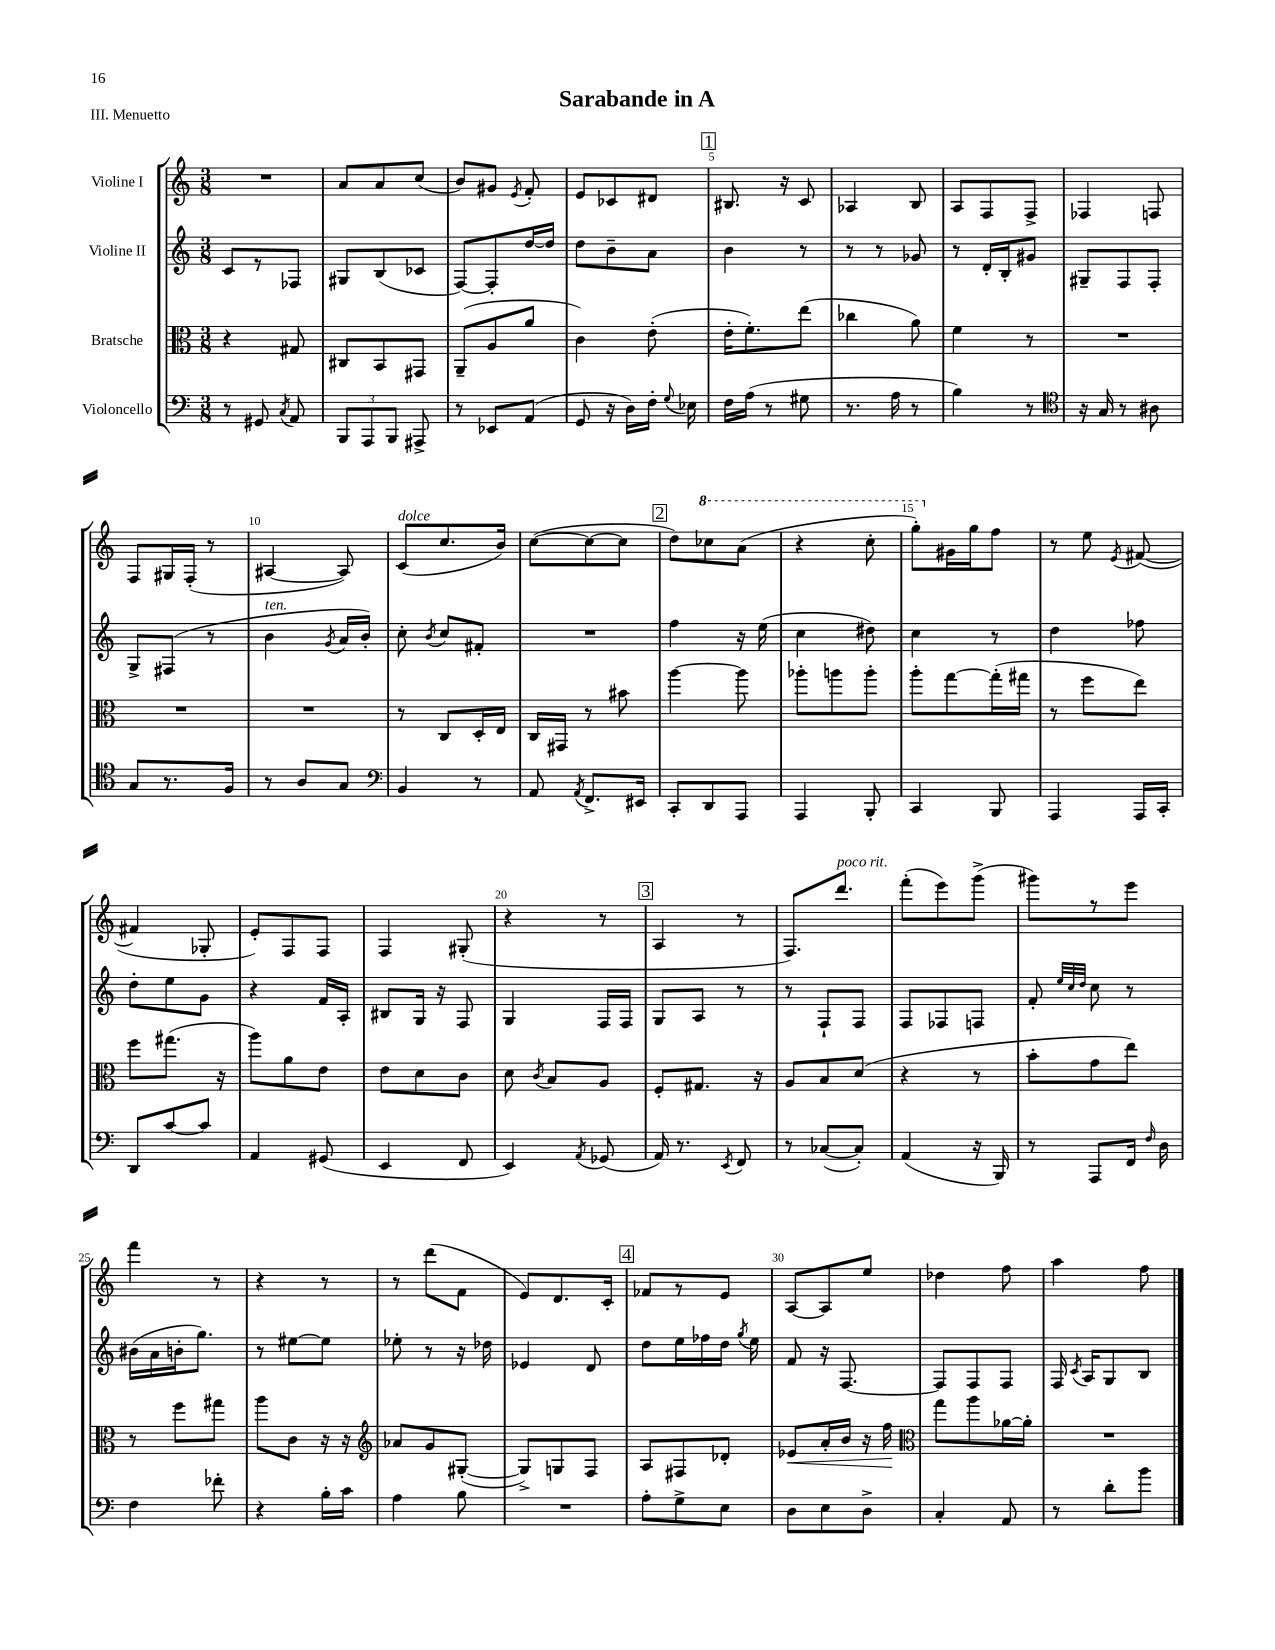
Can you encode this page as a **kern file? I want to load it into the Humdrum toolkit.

**kern	**kern	**dynam	**kern	**kern
*part4	*part3	*part3	*part2	*part1
*staff4	*staff3	*staff3	*staff2	*staff1
*I"Violoncello	*I"Bratsche	*	*I"Violine II	*I"Violine I
*clefF4	*clefC3	*	*clefG2	*clefG2
*k[]	*k[]	*	*k[]	*k[]
*M3/8	*M3/8	*	*M3/8	*M3/8
=1	=1	=1	=1	=1
8r	4r	.	8c/L	4.r
8GG#X/	.	.	8r	.
8qC/	.	.	.	.
8AA/	8G#X/	.	8F-X/J	.
=2	=2	=2	=2	=2
12BBB/L	8C#X/L	.	8G#X/L	8a/L
12AAA/	.	.	.	.
.	8BB/	.	(8B/	8a/
12BBB/J	.	.	.	.
8AAA#X^/	8GG#X/J	.	8c-X/J	(8cc/J
=3	=3	=3	=3	=3
8r	(8AA~/L	.	[8F/L)	8b/L)
8EE-X/L	8A/	.	8F'/]	8g#X/J
.	.	.	.	8qe/
(8AA/J	8a/J	.	[16dd/L	8f'/
.	.	.	16dd/JJ]	.
=4	=4	=4	=4	=4
8GG/	4c\)	.	8dd\L	8e/L
16r	.	.	8b~\	8c-X/
16D\LL)	.	.	.	.
16F'\JJ	(8e'\	.	8a\J	8d#X/J
8qqG/	.	.	.	.
16E-X\	.	.	.	.
!!LO:REH:place=s1:t=1
=5	=5	=5	=5	=5
16F\LL	16e'\KL	.	4b\	8.B#X/
(16A\JJ	8.f'\)	.	.	.
8r	.	.	.	.
.	.	.	.	16r
8G#X\	(8ee\J	.	8r	8c/
=6	=6	=6	=6	=6
8.r	4cc-X\	.	8r	4A-X/
.	.	.	8r	.
16A\	.	.	.	.
8r	8a\)	.	8g-X/	8B/
=7	=7	=7	=7	=7
4B\)	4f\	.	8r	8A/L
.	.	.	16d'/LL	8F/
.	.	.	16B'/J	.
8r	8r	.	8g#X/J	8F^/J
=8	=8	=8	=8	=8
*clefC4	*	*	*	*
16r	4.r	.	8G#X~/L	4F-X/
16G/	.	.	.	.
8r	.	.	8F/	.
8A#X\	.	.	8F'/J	8Fn/
!!LO:LB:g=z
=9	=9	=9	=9	=9
8G/L	4.r	.	8G^/L	8F/L
8.r	.	.	(8F#X/J	16G#X/L
.	.	.	.	(16F'/JJ
.	.	.	8r	8r
16F/Jk	.	.	.	.
=10	=10	=10	=10	=10
!	!	!	!LO:TX:a:i:t=ten.	!
8r	4.r	.	4b\	[4A#X/
8A/L	.	.	.	.
.	.	.	8qg/	.
8G/J	.	.	16a/LL	8A#/])
.	.	.	16b'/JJ)	.
=11	=11	=11	=11	=11
*clefF4	*	*	*	*
!	!	!	!	!LO:TX:a:i:t=dolce
4BB/	8r	.	8cc'\	(8c/L
.	.	.	8qb/	.
.	8C/L	.	8cc/L	8.cc/
8r	16D'/L	.	8f#X'/J	.
.	16E/JJ	.	.	16b/Jk)
=12	=12	=12	=12	=12
8AA/	16C/LL	.	4.r	([8cc\L
.	16GG#X/JJ	.	.	.
8qAA/	.	.	.	.
8.FF^/L	8r	.	.	8cc\_
.	8b#X\	.	.	8cc\J]
16EE#X/Jk	.	.	.	.
!!LO:REH:place=s1:t=2
=13	=13	=13	=13	=13
8CC'/L	[4aa\	.	4ff\	8dd\L)
*	*	*	*	*8va
8DD/	.	.	.	8ccc-X\
8AAA/J	8aa\]	.	16r	(8aa\J
.	.	.	(16ee\	.
=14	=14	=14	=14	=14
4AAA/	8aa-X'\L	.	4cc\	4r
.	8aan\	.	.	.
8BBB'/	8aa'\J	.	8dd#X\)	8ccc'\
=15	=15	=15	=15	=15
4CC/	8aa'\L	.	4cc\	8ggg'\L)
*	*	*	*	*X8va
.	[8gg\	.	.	16g#X\L
.	.	.	.	16gg\J
8BBB/	(16gg'\L]	.	8r	8ff\J
.	16gg#X\JJ	.	.	.
=16	=16	=16	=16	=16
4AAA/	8r	.	4dd\	8r
.	8ff\L	.	.	8ee\
.	.	.	.	8qe/
16AAA/LL	8ee\J)	.	8ff-X\	([8f#X/
16CC'/JJ	.	.	.	.
!!LO:LB:g=z
=17	=17	=17	=17	=17
8DD/L	8ff\L	.	8dd'\L	4f#X/]
[8c/	(8.gg#X\J	.	8ee\	.
8c/J]	.	.	8g\J	8G-X'/
.	16r	.	.	.
=18	=18	=18	=18	=18
4AA/	8aa\L)	.	4r	8e'/L)
.	8a\	.	.	8F/
(8GG#X/	8e\J	.	16f/LL	8F/J
.	.	.	16A'/JJ	.
=19	=19	=19	=19	=19
4EE/	8e\L	.	8B#X/L	4F/
.	8d\	.	16G/Jk	.
.	.	.	16r	.
8FF/	8c\J	.	8F/	(8G#X'/
=20	=20	=20	=20	=20
4EE/)	8d\	.	4G/	4r
.	8qc/	.	.	.
.	8B/L	.	.	.
8qAA/	.	.	.	.
(8GG-X/	8A/J	.	16F/LL	8r
.	.	.	16F/JJ	.
!!LO:REH:place=s1:t=3
=21	=21	=21	=21	=21
16AA/)	8F'/L	.	8G/L	4A/
8.r	.	.	.	.
.	8.G#X/J	.	8A/J	.
8qEE/	.	.	.	.
8FF/	.	.	8r	8r
.	16r	.	.	.
=22	=22	=22	=22	=22
8r	8A/L	.	8r	8.F/L)
([8C-X/L	8B/	.	8F`/L	.
!	!	!	!	!LO:TX:a:i:t=poco rit.
.	.	.	.	8.ddd/J
8C-'/J])	(8d/J	.	8F/J	.
=23	=23	=23	=23	=23
(4AA/	4r	.	8F/L	(8fff'\L
.	.	.	8F-X/	8eee\)
16r	8r	.	8Fn/J	(8ggg^\J
16BBB/)	.	.	.	.
=24	=24	=24	=24	=24
8r	8b'\L	.	8f'/	8ggg#X\L)
.	.	.	32qqee/LLL	.
.	.	.	32qqcc/	.
.	.	.	32qqdd/JJJ	.
8AAA/L	8g\	.	8cc\	8r
16FF/Jk	8ee\J)	.	8r	8eee\J
16qqF/	.	.	.	.
16D\	.	.	.	.
!!LO:LB:g=z
=25	=25	=25	=25	=25
4F\	8r	.	(16b#X\LL	4fff\
.	.	.	16a\	.
.	8ff\L	.	16bn'\J	.
.	.	.	8.gg\J)	.
8f-X'\	8gg#X\J	.	.	8r
=26	=26	=26	=26	=26
4r	8aa\L	.	8r	4r
.	8c\J	.	[8ee#X\L	.
16B'\LL	16r	.	8ee#\J]	8r
16c\JJ	16r	.	.	.
=27	=27	=27	=27	=27
*	*clefG2	*	*	*
4A\	8a-X/L	.	8ee-X'\	8r
.	8g/	.	8r	(8ddd\L
8B\	([8G#X'/J	.	16r	8f\J
.	.	.	16dd-X\	.
=28	=28	=28	=28	=28
4.r	8G#^/L])	.	4e-X/	8e/L)
.	8Gn/	.	.	8.d/
.	8F/J	.	8d/	.
.	.	.	.	16c'/Jk
!!LO:REH:place=s1:t=4
=29	=29	=29	=29	=29
8A'\L	8A/L	.	8dd\L	8f-X/L
8G^\	8F#X/	.	16ee\L	8r
.	.	.	16ff-X\	.
8E\J	8d-X'/J	.	16dd\JJ	8e/J
.	.	.	8qgg/	.
.	.	.	16ee\	.
=30	=30	=30	=30	=30
!	!	!LO:HP:b	!	!
8D\L	8e-X/L	<	8f/	[8A/L
8E\	16a'/L	.	16r	8A/]
.	16b/JJ	.	[8.F/	.
8D^\J	16r	.	.	8ee/J
.	16ff\	.	.	.
.	.	[	.	.
=31	=31	=31	=31	=31
*	*clefC3	*	*	*
4C'/	8gg\L	.	8F/L]	4dd-X\
.	8aa\	.	8F/	.
8AA/	[16a-X\L	.	8F/J	8ff\
.	16a-'\JJ]	.	.	.
=32	=32	=32	=32	=32
8r	4.r	.	16F/	4aa\
.	.	.	8qc/	.
.	.	.	16A/KL	.
8d'\L	.	.	8G/	.
8b\J	.	.	8B/J	8ff\
==	==	==	==	==
*-	*-	*-	*-	*-
